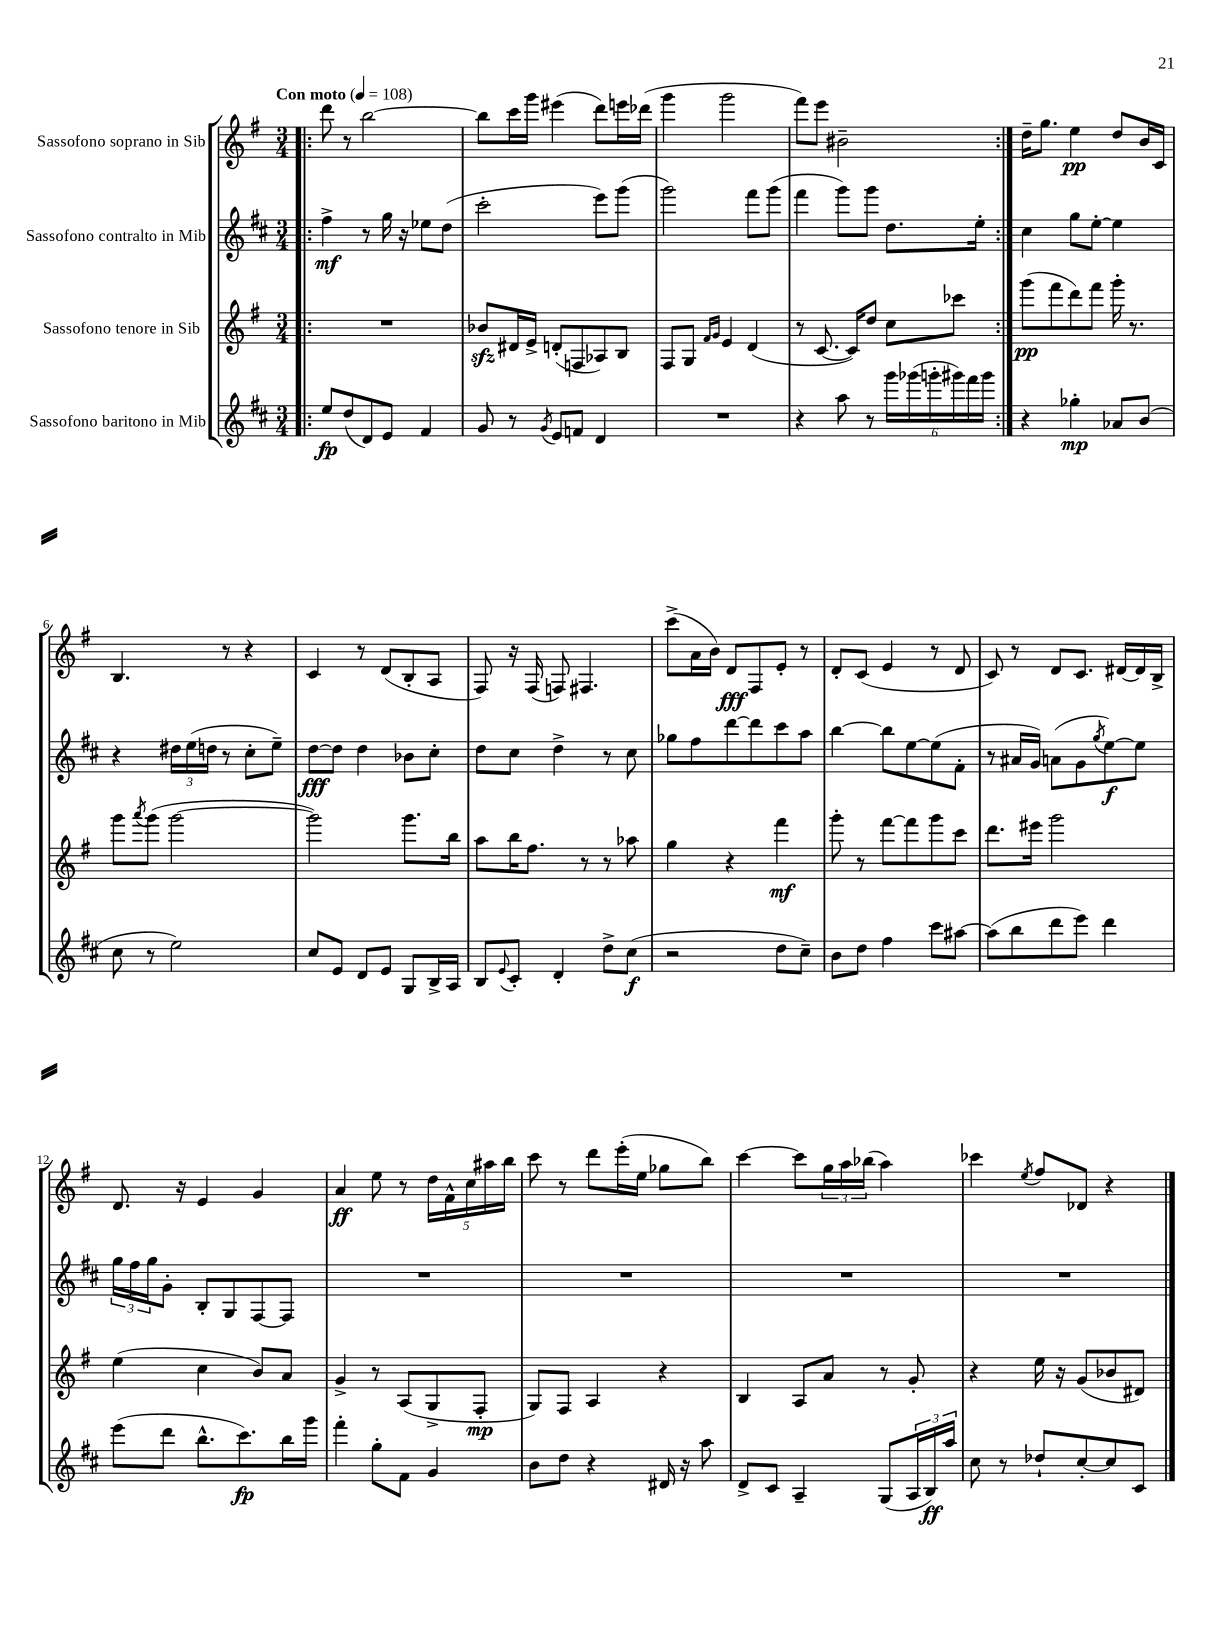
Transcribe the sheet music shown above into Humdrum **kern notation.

**kern	**dynam	**kern	**dynam	**kern	**dynam	**kern	**dynam
*part4	*part4	*part3	*part3	*part2	*part2	*part1	*part1
*staff4	*staff4	*staff3	*staff3	*staff2	*staff2	*staff1	*staff1
*I"Sassofono baritono in Mib	*	*I"Sassofono tenore in Sib	*	*I"Sassofono contralto in Mib	*	*I"Sassofono soprano in Sib	*
*clefG2	*	*clefG2	*	*clefG2	*	*clefG2	*
*k[f#c#]	*	*k[f#]	*	*k[f#c#]	*	*k[f#]	*
*M3/4	*	*M3/4	*	*M3/4	*	*M3/4	*
*MM108	*	*MM108	*	*MM108	*	*MM108	*
=1!|:	=1!|:	=1!|:	=1!|:	=1!|:	=1!|:	=1!|:	=1!|:
!	!	!	!	!	!	!LO:TX:a:B:t=Con moto	!
8ee/L	fp	2.r	.	4ff#^\	mf	8ddd\	.
(8dd/	.	.	.	.	.	8r	.
8d/)	.	.	.	8r	.	[2bb\	.
8e/J	.	.	.	16gg\	.	.	.
.	.	.	.	16r	.	.	.
4f#/	.	.	.	8ee-X\L	.	.	.
.	.	.	.	(8dd\J	.	.	.
=2	=2	=2	=2	=2	=2	=2	=2
8g/	.	8b-Xzz/L	.	2ccc#'\	.	8bb\L]	.
8r	.	16d#X/L	.	.	.	16ccc\L	.
.	.	16e^/JJ	.	.	.	16ggg\JJ	.
8qg/	.	.	.	.	.	.	.
8e/L	.	(8dn'/L	.	.	.	(4eee#X\	.
8fn/J	.	8Fn/	.	.	.	.	.
4d/	.	8A-X/)	.	8eee\L)	.	8ddd\L)	.
.	.	8B/J	.	(8ggg\J	.	16eeen\L	.
.	.	.	.	.	.	(16ddd-X\JJ	.
=3	=3	=3	=3	=3	=3	=3	=3
2.r	.	8F#/L	.	2ggg\)	.	4ggg\	.
.	.	8G/J	.	.	.	.	.
.	.	16qqf#/LL	.	.	.	.	.
.	.	16qqg/JJ	.	.	.	.	.
.	.	4e/	.	.	.	2ggg\	.
.	.	(4d/	.	8fff#\L	.	.	.
.	.	.	.	(8ggg\J	.	.	.
=4	=4	=4	=4	=4	=4	=4	=4
4r	.	8r	.	4fff#\	.	8fff#\L)	.
.	.	[8.c/	.	.	.	8eee\J	.
8aa\	.	.	.	8ggg\L)	.	2b#X~\	.
.	.	16c/KL])	.	.	.	.	.
8r	.	8dd/J	.	8ggg\J	.	.	.
24ggg\LL	.	8cc\L	.	8.dd\L	.	.	.
(24ggg-X\	.	.	.	.	.	.	.
24gggn'\	.	.	.	.	.	.	.
24ggg#X\)	.	8ccc-X\J	.	.	.	.	.
24fff#\	.	.	.	.	.	.	.
.	.	.	.	16ee'\Jk	.	.	.
24ggg#\JJ	.	.	.	.	.	.	.
=5:|!	=5:|!	=5:|!	=5:|!	=5:|!	=5:|!	=5:|!	=5:|!
4r	.	(8ggg\L	pp	4cc#\	.	16dd~\KL	.
.	.	.	.	.	.	8.gg\J	.
.	.	8fff#\	.	.	.	.	.
4gg-X'\	mp	8ddd\)	.	8gg\L	.	4ee\	pp
.	.	8fff#\J	.	[8ee'\J	.	.	.
8a-X/L	.	16ggg'\	.	4ee\]	.	8dd/L	.
.	.	8.r	.	.	.	.	.
(8b/J	.	.	.	.	.	16b/L	.
.	.	.	.	.	.	16c/JJ	.
!!LO:LB:g=z
=6	=6	=6	=6	=6	=6	=6	=6
8cc#\	.	8ggg\L	.	4r	.	4.B/	.
.	.	8qaaa/	.	.	.	.	.
8r	.	(8ggg\J	.	.	.	.	.
2ee\)	.	[2ggg\	.	24dd#X\LL	.	.	.
.	.	.	.	(24ee\	.	.	.
.	.	.	.	24ddn\JJ	.	.	.
.	.	.	.	8r	.	8r	.
.	.	.	.	8cc#'\L	.	4r	.
.	.	.	.	8ee~\J)	.	.	.
=7	=7	=7	=7	=7	=7	=7	=7
8cc#/L	.	2ggg\])	.	[8dd\L	fff	4c/	.
8e/J	.	.	.	8dd\J]	.	.	.
8d/L	.	.	.	4dd\	.	8r	.
8e/J	.	.	.	.	.	(8d/L	.
8G/L	.	8.ggg\L	.	8b-X\L	.	8B'/	.
16B^/L	.	.	.	8cc#'\J	.	8A/J	.
16A/JJ	.	16bb\Jk	.	.	.	.	.
=8	=8	=8	=8	=8	=8	=8	=8
8B/L	.	8aa\L	.	8dd\L	.	8F#/)	.
8qqe/	.	.	.	.	.	.	.
8c#'/J	.	16bb\K	.	8cc#\J	.	16r	.
.	.	8.ff#\J	.	.	.	(16F#/	.
4d'/	.	.	.	4dd^\	.	8Fn/)	.
.	.	8r	.	.	.	4.F#X/	.
8dd^\L	.	8r	.	8r	.	.	.
(8cc#\J	f	8aa-X\	.	8cc#\	.	.	.
=9	=9	=9	=9	=9	=9	=9	=9
2r	.	4gg\	.	8gg-X\L	.	(8ccc^\L	.
.	.	.	.	8ff#\	.	16a\L	.
.	.	.	.	.	.	16b\JJ)	.
.	.	4r	.	[8ddd\	.	8d/L	fff
.	.	.	.	8ddd\]	.	8F#/	.
8dd\L	.	4fff#\	mf	8ccc#\	.	8e'/J	.
8cc#~\J)	.	.	.	8aa\J	.	8r	.
=10	=10	=10	=10	=10	=10	=10	=10
8b\L	.	8ggg'\	.	[4bb\	.	8d'/L	.
8dd\J	.	8r	.	.	.	(8c/J	.
4ff#\	.	[8fff#\L	.	8bb\L]	.	4e/	.
.	.	8fff#\]	.	[8ee\	.	.	.
8ccc#\L	.	8ggg\	.	(8ee\]	.	8r	.
[8aa#X\J	.	8ccc\J	.	8f#'\J	.	8d/	.
=11	=11	=11	=11	=11	=11	=11	=11
(8aa#\L]	.	8.ddd\L	.	8r	.	8c/)	.
8bb\	.	.	.	16a#X/LL	.	8r	.
.	.	16eee#X\Jk	.	16g/JJ)	.	.	.
8ddd\	.	2ggg\	.	(8an\L	.	8d/L	.
8eee\J)	.	.	.	8g\	.	8.c/J	.
.	.	.	.	8qgg/	.	.	.
4ddd\	.	.	.	[8ee\)	f	.	.
.	.	.	.	.	.	[16d#X/LL	.
.	.	.	.	8ee\J]	.	16d#/]	.
.	.	.	.	.	.	16B^/JJ	.
!!LO:LB:g=z
=12	=12	=12	=12	=12	=12	=12	=12
(8eee\L	.	(4ee\	.	24gg\LL	.	8.d/	.
.	.	.	.	24ff#\	.	.	.
.	.	.	.	24gg\J	.	.	.
8ddd\J	.	.	.	8g'\J	.	.	.
.	.	.	.	.	.	16r	.
8.bb^^\L	.	4cc\	.	8B'/L	.	4e/	.
.	.	.	.	8G/	.	.	.
8.ccc#\)	fp	.	.	.	.	.	.
.	.	8b/L)	.	[8F#/	.	4g/	.
16bb\L	.	8a/J	.	8F#/J]	.	.	.
16ggg\JJ	.	.	.	.	.	.	.
=13	=13	=13	=13	=13	=13	=13	=13
4fff#'\	.	4g^/	.	2.r	.	4a/	ff
8gg'\L	.	8r	.	.	.	8ee\	.
8f#\J	.	(8A/L	.	.	.	8r	.
4g/	.	8G^/	.	.	.	20dd\LL	.
.	.	.	.	.	.	20f#^^\	.
.	.	.	.	.	.	20cc\	.
.	.	8F#'/J	mp	.	.	.	.
.	.	.	.	.	.	20aa#X\	.
.	.	.	.	.	.	20bb\JJ	.
=14	=14	=14	=14	=14	=14	=14	=14
8b\L	.	8G/L)	.	2.r	.	8ccc\	.
8dd\J	.	8F#/J	.	.	.	8r	.
4r	.	4A/	.	.	.	8ddd\L	.
.	.	.	.	.	.	(16eee'\L	.
.	.	.	.	.	.	16ee\JJ	.
16d#X/	.	4r	.	.	.	8gg-X\L	.
16r	.	.	.	.	.	.	.
8aa\	.	.	.	.	.	8bb\J)	.
=15	=15	=15	=15	=15	=15	=15	=15
8d^/L	.	4B/	.	2.r	.	[4ccc\	.
8c#/J	.	.	.	.	.	.	.
4A~/	.	8A/L	.	.	.	8ccc\L]	.
.	.	8a/J	.	.	.	24gg\L	.
.	.	.	.	.	.	24aa\	.
.	.	.	.	.	.	(24bb-X\JJ	.
(8G/L	.	8r	.	.	.	4aa\)	.
24A/L	.	8g'/	.	.	.	.	.
24B/)	ff	.	.	.	.	.	.
24aa/JJ	.	.	.	.	.	.	.
=16	=16	=16	=16	=16	=16	=16	=16
8cc#\	.	4r	.	2.r	.	4ccc-X\	.
8r	.	.	.	.	.	.	.
.	.	.	.	.	.	8qee/	.
8dd-X`/L	.	16ee\	.	.	.	8ff#/L	.
.	.	16r	.	.	.	.	.
[8cc#'/	.	(8g/L	.	.	.	8d-X/J	.
8cc#/]	.	8b-X/	.	.	.	4r	.
8c#/J	.	8d#X/J)	.	.	.	.	.
==	==	==	==	==	==	==	==
*-	*-	*-	*-	*-	*-	*-	*-
